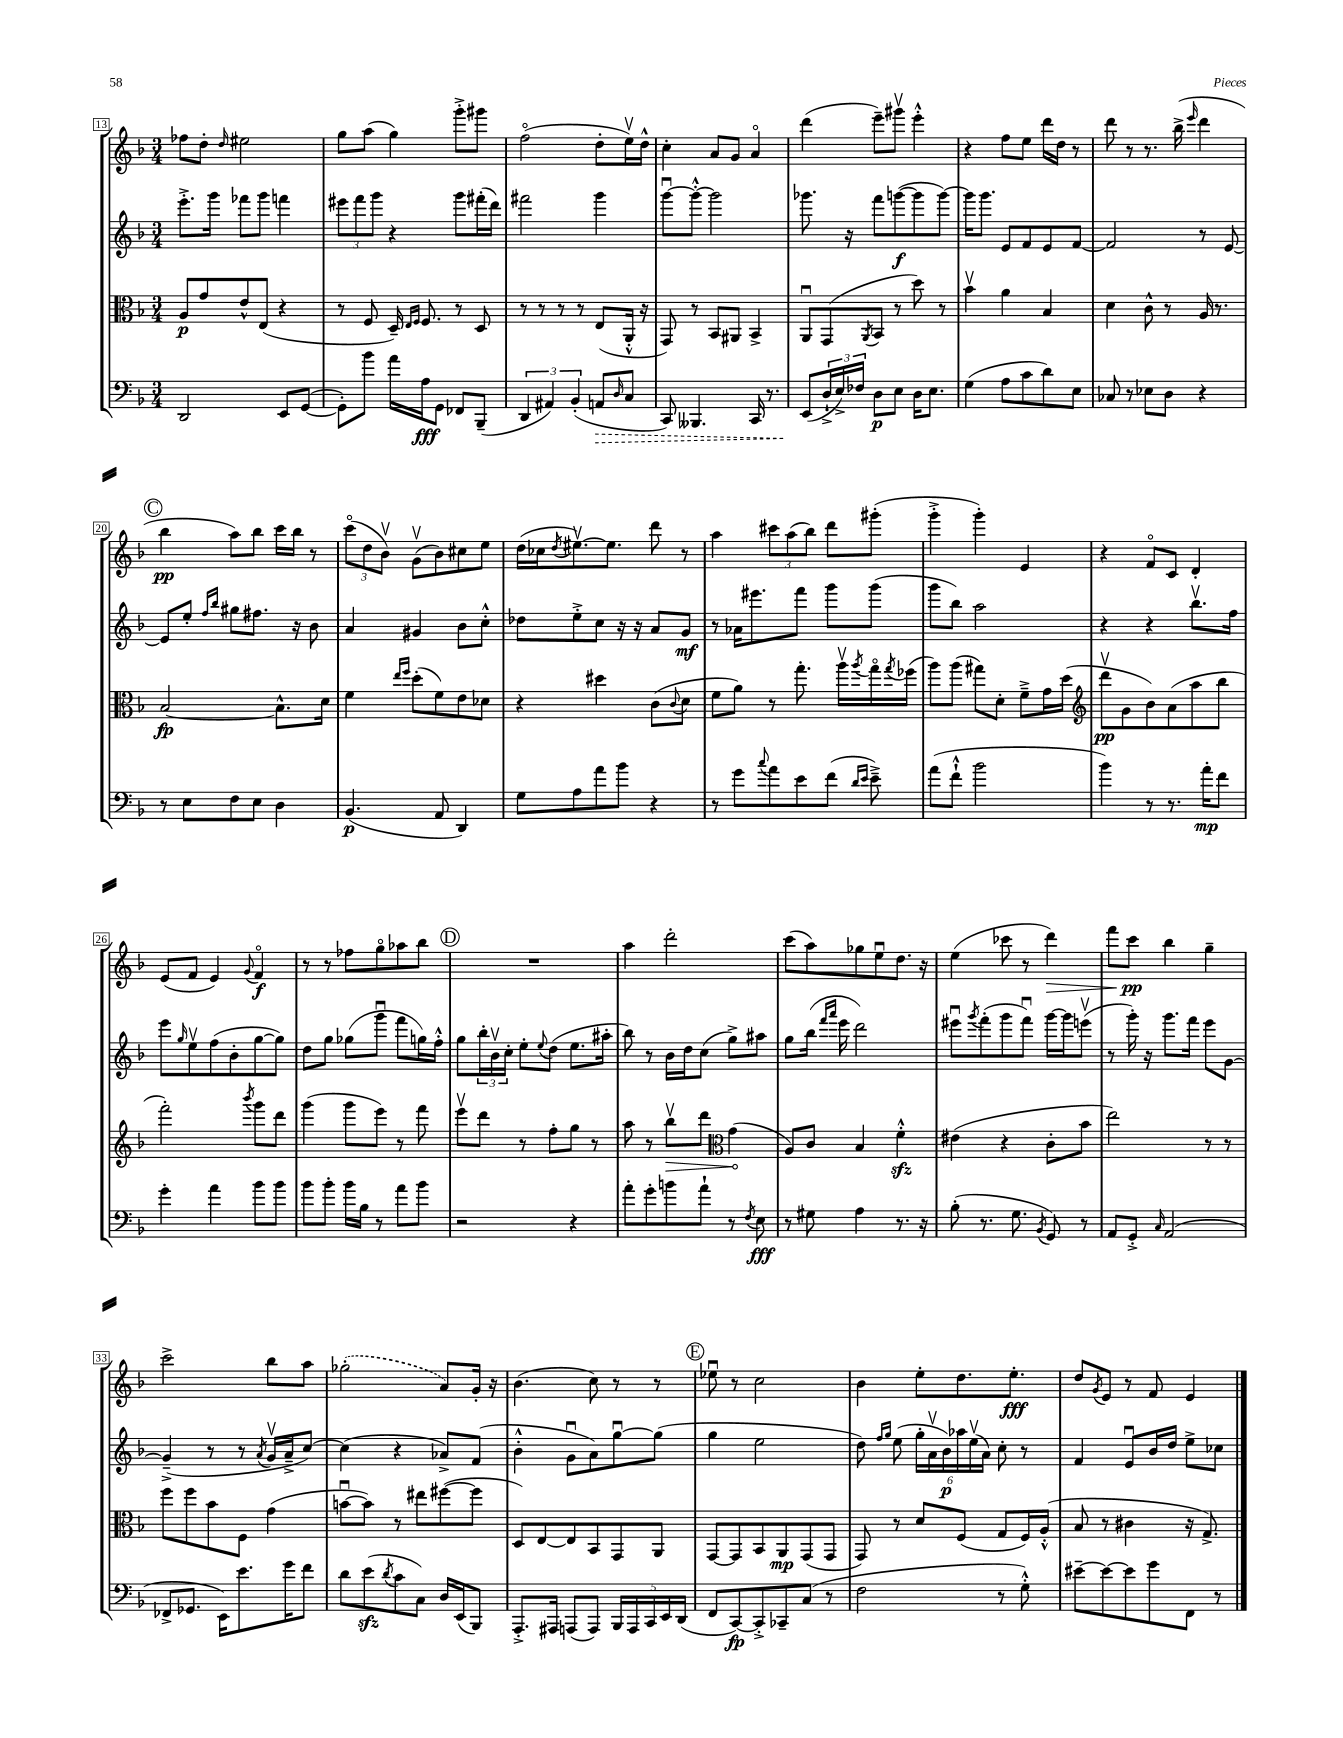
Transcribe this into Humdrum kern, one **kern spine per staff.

**kern	**kern	**kern	**kern
*staff4	*staff3	*staff2	*staff1
*clefF4	*clefC3	*clefG2	*clefG2
*k[b-]	*k[b-]	*k[b-]	*k[b-]
*M3/4	*M3/4	*M3/4	*M3/4
2DD	8A	8.eee'^	8ff-
.	8g	.	8dd'
.	.	16ggg	.
.	.	.	16qqdd
.	8e^^	8fff-	2ee#
.	(8E	8ggg	.
8EE	4r	4fff	.
([8GG	.	.	.
=	=	=	=
8GG'])	8r	12eee#	8gg
.	.	12fff	.
8b-	8F	.	(8aa
.	.	12ggg	.
16a	16D~)	4r	4gg)
.	16qqE	.	.
.	16qqF	.	.
16A	8.F	.	.
8GG	.	.	.
8FF-	8r	8ggg	8ggg'^
(8BBB-~	8D	(16fff#'	8ggg#
.	.	16ddd)	.
=	=	=	=
6DD	8r	2fff#	(2ffo
.	8r	.	.
6AA#)	.	.	.
.	8r	.	.
(6BB-'	.	.	.
.	8r	.	.
8AA	(8E	4ggg	8dd'
16qqD	.	.	.
8C	16AA'^^	.	16eev)
.	16r	.	16dd^^
=	=	=	=
8CC)	8GG)	[8gggu	4cc'
4.BBB--	8r	8ggg'^^_	.
.	8BB-	2ggg]	8a
.	8AA#	.	8g
16CC	4BB-^	.	4ao
8.r	.	.	.
=	=	=	=
(8EE	8AAu	8.ggg-	(4ddd
24D`^	(8GG	.	.
24E^)	.	.	.
.	.	16r	.
24F-	.	.	.
.	8qAA	.	.
8D	8BB-	8fff	8eee~)
8E	8r	([8ggg	8ggg#v
16D	8dd)	8ggg]	4eee'^^
8.E	.	.	.
.	8r	[8ggg)	.
=	=	=	=
(4G	4b-v	16ggg]	4r
.	.	8.ggg	.
8A	4a	8e	8ff
8c	.	8f	8ee
8d)	4B-	8e	16ddd
.	.	.	16dd
8E	.	[8f	8r
=	=	=	=
8C-	4d	2f]	8ddd
8r	.	.	8r
8E-	8c^^	.	8.r
8D	8r	.	.
.	.	.	(16bb-^
.	.	.	16qqeee
4r	16A	8r	4ddd
.	8.r	.	.
.	.	[8e	.
=	=	=	=
8r	[2B-	8e]	4bb-
8E	.	8ee'	.
.	.	16qqff	.
.	.	16qqbb-	.
8F	.	8gg#	8aa)
8E	.	8.ff#	8bb-
4D	8.B-^^]	.	16ccc
.	.	16r	16bb-
.	.	8b-	8r
.	16d	.	.
=	=	=	=
(4.BB-	4f	4a	(12ccco
.	.	.	12dd
.	.	.	12b-v)
.	16qqee	.	.
.	16qqff	.	.
.	(8dd'	4g#	(8gv
8AA	8f)	.	8b-)
4DD)	8e	8b-	8cc#
.	8d-	8cc'^^	8ee
=	=	=	=
8G	4r	8dd-	(16dd
.	.	.	16cc-
.	.	.	8qdd
8A	.	8ee'^	[8.ee#v)
8a	4dd#	8cc	.
.	.	.	8.ee#]
8b-	.	16r	.
.	.	16r	.
4r	(8c	8a	8ddd
.	8qqc	.	.
.	8d	8g	8r
=	=	=	=
8r	8f	8r	4aa
8g	8a)	16a-	.
.	.	8.eee#	.
8qqcc	.	.	.
8a	8r	.	12ccc#
.	.	.	(12aa
8e	8.gg'	8fff	.
.	.	.	12bb-)
(8f	.	8ggg	8ddd
.	16aav	.	.
16qqd	.	.	.
16qqe	8qaa	.	.
8e~^)	16ggo	(8ggg	(8ggg#'
.	8qgg	.	.
.	(16ff-	.	.
=	=	=	=
(8a	8aa)	8ggg	4ggg'^
8f`^^	(8aa	8bb-)	.
2b-	8gg#)	2aa	4ggg')
.	8d'	.	.
.	8f~^	.	4e
.	16g	.	.
.	(16dd	.	.
=	=	=	=
*	*clefG2	*	*
4b-)	8dddv	4r	4r
.	8g	.	.
8r	8b-)	4r	8fo
8.r	(8a	.	8c
.	8aa	8.bb-v	4d'
16a'	.	.	.
8f	8bb-	.	.
.	.	16ff	.
=	=	=	=
4g'	2fff')	8eee	(8e
.	.	16qqgg	.
.	.	8eev	8f
4a	.	(8ff	4e)
.	.	8b-'	.
.	8qbbb-	.	8qqg
8b-	8ggg	[8gg	4fo
8b-	8ddd	8gg])	.
=	=	=	=
8b-	(4ggg	8dd	8r
8b-'	.	8gg	8r
16b-	8ggg	(8gg-	8ff-
16B-	.	.	.
8r	8eee)	8gggu	8ggo
8a	8r	8fff	8aa-
8b-	8fff	16gg)	8bb-
.	.	16ff'^^	.
=	=	=	=
2r	8eeev	8gg	2.r
.	8ddd	24bb-'	.
.	.	24b-v	.
.	.	24cc'	.
.	8r	8ee'	.
.	.	8qqee	.
.	8ff'	(8dd	.
4r	8gg	8.ee	.
.	8r	.	.
.	.	16aa#'	.
=	=	=	=
8a'	8aa	8bb-)	4aa
8g'	8r	8r	.
8b	8bb-v	16b-	2ddd'
.	.	16dd	.
8a`	8ddd	(8cc	.
*	*clefC3	*	*
8r	(4g	8gg^)	.
8qF	.	.	.
8E	.	8aa#	.
=	=	=	=
8r	8A)	8gg	(8ccc
8G#	8c	(16bb-	8aa)
.	.	16qqfff	.
.	.	16qqaaa	.
.	.	16eee	.
4A	4B-	2ddd)	8gg-
.	.	.	8eeu
8.r	4f'^^	.	8.dd
16r	.	.	16r
=	=	=	=
(8B-'	(4e#	8eee#u	(4ee
.	.	8qggg	.
8.r	.	(8fff'	.
.	4r	8ggg	8ccc-
8.G	.	.	.
.	.	8fffu)	8r
8qBB-	.	.	.
8GG)	8c'	[16ggg	4ddd)
.	.	16ggg]	.
8r	8b-	(8eeev	.
=	=	=	=
8AA	2ee)	8r	8fff
8GG'^	.	16ggg')	8ccc
.	.	16r	.
16qqC	.	.	.
(2AA	.	8.ggg	4bb-
.	.	16fff	.
.	8r	8eee	4gg~
.	8r	[8g	.
=	=	=	=
8FF-^	8ff	(4g~^]	2ccc^
8.GG-	8ff	.	.
.	8b-	8r	.
16EE)	.	.	.
8.e	8F	8r	.
.	.	8qa	.
.	(4g	16gv	8bb-
16g	.	16a~^	.
8f	.	[8cc)	8aa
=	=	=	=
8d	[8bu	(4cc]	(2gg-'
(8e	8b])	.	.
8qd	.	.	.
8c	8r	4r	.
8C)	8ee#	.	.
16D	([8ff#	8a-^)	8a)
(16EE	.	.	.
8BBB-)	8ff#]	(8f	16g'
.	.	.	16r
=	=	=	=
8.AAA'^	8D)	4b-'^^	(4.b-
.	[8E	.	.
16AAA#	.	.	.
(8AAA	8E]	8gu	.
8AAA)	8BB-	8a)	8cc)
20BBB-	8GG	[8ggu	8r
20AAA	.	.	.
20CC	.	.	.
.	8AA	(8gg]	8r
20EE	.	.	.
(20DD	.	.	.
=	=	=	=
8FF	[8GG	4gg	8ee-u
[8CC)	8GG]	.	8r
8CC'^]	8BB-	2ee	2cc
8CC-~	8AA	.	.
(8C	(8GG	.	.
8r	8GG	.	.
=	=	=	=
2F	8GG)	8dd)	4b-
.	.	16qqff	.
.	.	16qqgg	.
.	8r	(8ee	.
.	8d	24gg'	8ee'
.	.	24av	.
.	.	24b-)	.
.	(8F	24aa-	8.dd
.	.	(24eev	.
.	.	24a)	.
8r	8G	8cc'	.
.	.	.	8.ee'
8G'^^)	16F)	8r	.
.	(16A'^^	.	.
=	=	=	=
[8e#~	8B-	4f	8dd
.	.	.	8qg
8e#_	8r	.	8e
8e#]	4c#	8eu	8r
8g	.	16b-	8f
.	.	16dd	.
8FF	16r	8ee^	4e
.	8.G^)	.	.
8r	.	8cc-	.
==	==	==	==
*-	*-	*-	*-
